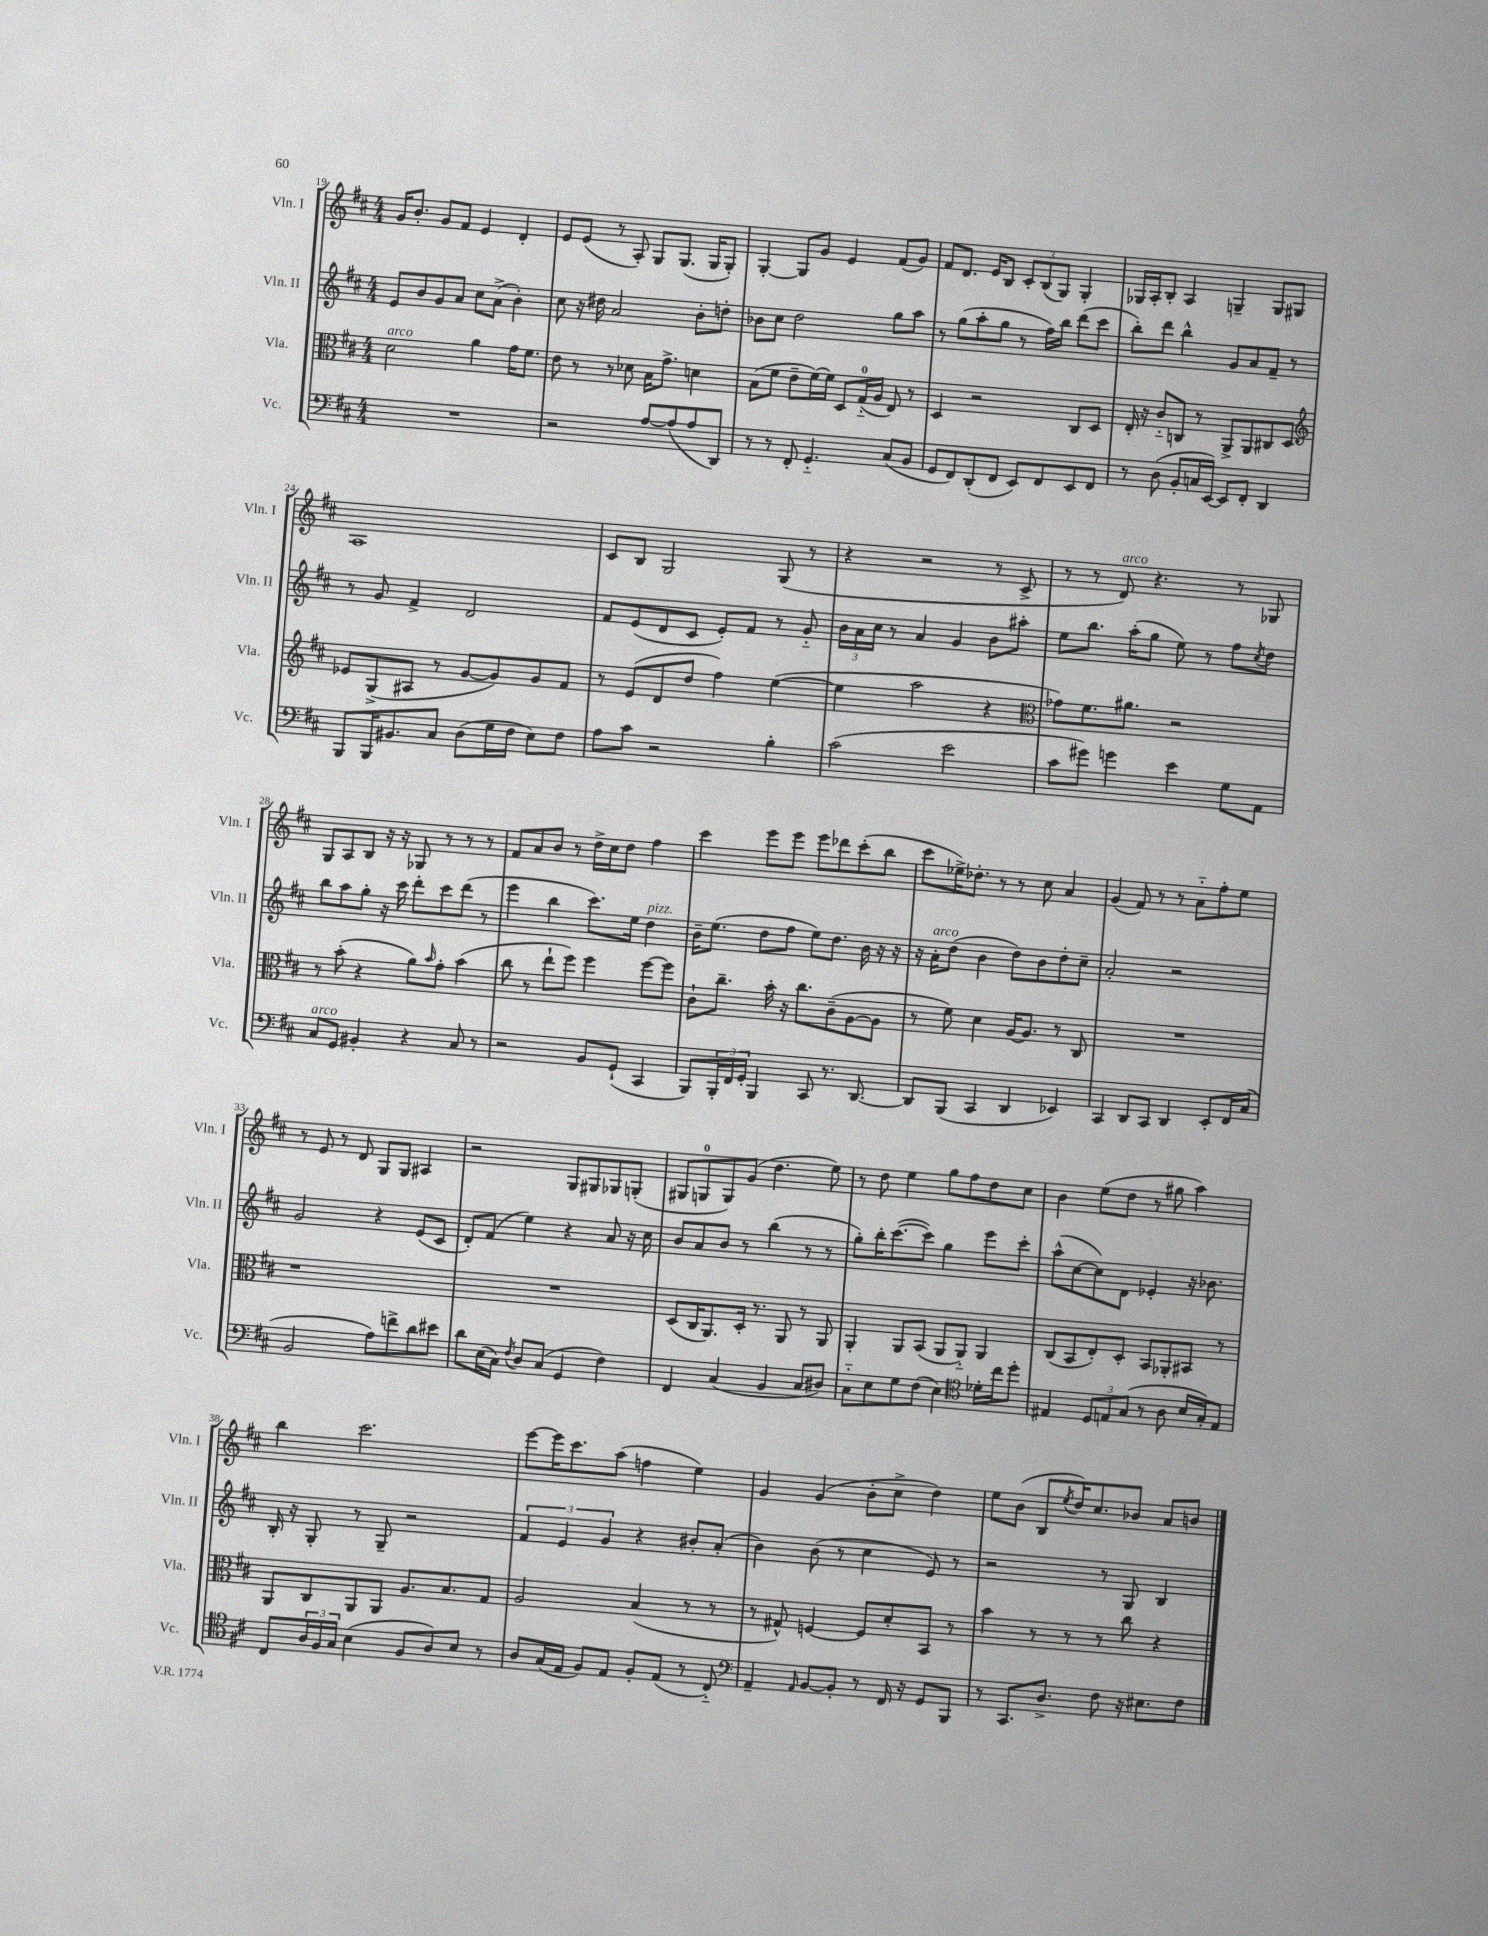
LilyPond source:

<<
\new StaffGroup <<
\new Staff = "s0" \with { instrumentName = "Vln. I" shortInstrumentName = "Vln. I" } {
    \clef treble \key d \major \numericTimeSignature \time 4/4
    g'16 b'8.-. g'8 fis'8 e'4 d'4-. |
    e'8 e'8( r8 a8-.) g8 g8.( g16 g8-.) |
    g4~-. g8 g'8 e'4 fis'8( g'8) |
    fis'8 d'8. e'16 b8 \tuplet 3/2 { cis'8-. b8( g8) } g4-. |
    ges16 a16-. b8-. a4 g4-- g8 gis8 |
    a1 |
    cis'8 b8 g2 g8( r8 |
    r4 r2 r8 cis'8-> |
    r8 r8 d'8^\markup { \italic "arco" }) r4. r8 ges8 |
    g8 a8 b8 r16 r16 ges8 r8 r8 r8 |
    fis'8 a'8 b'8 r8 d''16-> cis''16 d''8 fis''4 |
    cis'''4 e'''8 e'''8 e'''8 des'''8 cis'''8-.( b''8 |
    cis'''8 ees''16->) des''8.-. r8 r8 cis''8 a'4 |
    g'4( fis'8) r8 r8 a'8-_ fis''8-. e''8 |
    r8 e'8 r8 d'8 g8 g8 ais4 |
    r2 g8 gis8 ges8 g8-.( |
    gis8 g8-0 g8) g'8( d''4. e''8) |
    r8 d''8 e''4 g''8 fis''8 d''8 cis''8 |
    b'4 e''8( d''8 r8 gis''8 a''4) |
    b''4 cis'''2. |
    e'''8~ e'''16 cis'''8. a''8( f''4 e''4) |
    g'4 g'4( b'8-. cis''8-> d''4) |
    e''8 b'8( b8 \acciaccatura { e''8 } d''16) cis''8. bes'8 a'8 b'8 \bar "|." |
}
\new Staff = "s1" \with { instrumentName = "Vln. II" shortInstrumentName = "Vln. II" } {
    \clef treble \key d \major \numericTimeSignature \time 4/4
    e'8 b'8 g'8 a'8 cis''8 a'8->( b'4-.) |
    cis''8 r16 dis''16 a'2 b'8-. d''8-. |
    bes'8 cis''8 d''2 g''8 a''8 |
    r8 g''8( a''8-. g''8 r8 fis''16) b''16 d'''8( cis'''8 |
    b''8-.) d'''8 b''4-^ g'8 a'8 fis'8-- r8 |
    r8 g'8 fis'4-> d'2 |
    fis'8 e'8( d'8 cis'8 e'8-.) fis'8 r8 g'8-_ |
    \tuplet 3/2 { b'16 a'16 cis''16 } r8 a'4 g'4 b'8 ais''8-. |
    e''8 b''8. a''16-.( g''8 e''8) r8 fis''8 \acciaccatura { cis''8 } d''8 |
    b''8 a''8 g''8-. r16 cis'''16 d'''8-. cis'''8 d'''8( r8 |
    e'''4 b''4 cis'''8.) e''16 d''4^\markup { \italic "pizz." } |
    b'16-- e''8.( d''8 fis''8 e''8) d''8. b'16 r16 r16 |
    r16 a'16-.^\markup { \italic "arco" } d''8( b'4 d''8) b'8 d''8-. cis''8-- |
    a'2-. r2 |
    g'2 r4 e'8( cis'8 |
    d'8-.) fis'8( e''4) r4 a'8 r16 cis''16 |
    b'8 a'8 b'8 r8 b''4( r8 r8 |
    g''8-.) b''16-. cis'''8.~( cis'''8) g''4 e'''8 cis'''8-. |
    a''8-^( cis''8~ cis''8) d'8 ees'4-. r16 bes'8. |
    b16-. r16 g8-. r8 g8-- r2 |
    \tuplet 3/2 { fis'4 e'4 g'4 } r4 bis'8-. a'8-.( |
    b'4) b'8( r8 cis''4 e'8) r8 |
    r2 r8 g8 b4 \bar "|." |
}
\new Staff = "s2" \with { instrumentName = "Vla." shortInstrumentName = "Vla." } {
    \clef alto \key d \major \numericTimeSignature \time 4/4
    d'2^\markup { \italic "arco" } a'4 g'16 fis'8. |
    e'8 r8 r8 des'8 b16 g'8.-> d'4 |
    b8( fis'8 e'8-- fis'16~) fis'16 d8 g16-0-_( a16 e8) r8 |
    d4 r2 cis8 d8 |
    e16-. r16 cis'8-_ c8 r8 a,8-> a,8 cis8 d8 |
    \clef treble ees'8 g8->( ais8 r8 g'8~ g'8) g'8 fis'8 |
    r8 e'8( d'8 d''8 fis''4) e''4~( |
    e''4 a''2 r4 |
    \clef alto ges'8) fis'8. ais'8. r2 |
    r8 b'8-.( r4 a'8) \grace { b'16 } g'8-. b'4( |
    cis''8 r8 e''8-! fis''8) fis''4 fis''8~ fis''8 |
    cis'8-! cis''8.-- b'16-. r16 cis''8. cis'8--( a8~ a8 |
    r8 fis'8) d'4 a16~ a8. r8 cis8 |
    R1 |
    r1 |
    R1 |
    d8( cis16 a,8.) d16-. r8. a,8 r8 a,8 |
    a,4-. a,8 b,8( a,8 a,8-_) a,4 |
    cis8( b,8 e8-.) d8-. b,8 aes,8-. bis,8 r8 |
    a,8 cis8 a,8 a,8 a8. b8. g8 |
    a2 b4( r8 r8 |
    r8 gis8-^) f4~ f8 d'8-. b,8 r8 |
    b'4 r8 r8 r8 cis''8 r4 \bar "|." |
}
\new Staff = "s3" \with { instrumentName = "Vc." shortInstrumentName = "Vc." } {
    \clef bass \key d \major \numericTimeSignature \time 4/4
    R1 |
    r2 a8~ a8( a8 d,8) |
    r8 r8 fis,8-. g,4.-_ cis8( b,8 |
    g,8 fis,8) d,8-.( fis,8 e,8) fis,8 e,8 fis,8 |
    r8 d8( b,8-. c16 e,16~) e,8 fis,8-. d,4 |
    b,,8 b,,16 bis,8. cis8 d8( g16 fis16 e8) fis8 |
    a8 cis'8 r2 b4-. |
    cis'2( e'2 |
    cis'8 gis'8) g'4 e'4 g8 a,8 |
    cis8^\markup { \italic "arco" } g,8 bis,4-. r4 cis8 r8 |
    r2 b,8 g,8-!( cis,4 |
    b,,8) \tuplet 3/2 { b,,16-. fis,16 g,16-. } b,,4 cis,8 r8. d,8.~ |
    d,8 b,,8( cis,4 d,4 ees,4) |
    cis,4 d,8 cis,8 d,4 e,8-. fis,16 cis16( |
    b,2 a8) f'8-> d'8 eis'8 |
    d'8 e16( cis16) \acciaccatura { fis8 } d8 cis8( g,4 fis4) |
    fis,4 cis4( b,4 cis8 dis8) |
    cis8-_ e8 g8 fis8( e4) \clef tenor des'16-. cis''16 d''8-. |
    eis4 \tuplet 3/2 { d8 e8 g8( } r8 a8 b16 g16-.) e8 |
    cis8 \tuplet 3/2 { a16 fis16 g16 } b4( fis8 a8) b8 r8 |
    a8 g16( e16 fis8) e8 fis8-. e8( r8 cis8-_) |
    \clef bass a,4-- \grace { a,16 } b,8~ b,8-. r8 fis,16 r16 g,8 b,,8 |
    r8 cis,8. d8.-> fis8 r16 eis8. fis8 \bar "|." |
}
>>
>>
\layout { \context { \Score currentBarNumber = #19 } }
